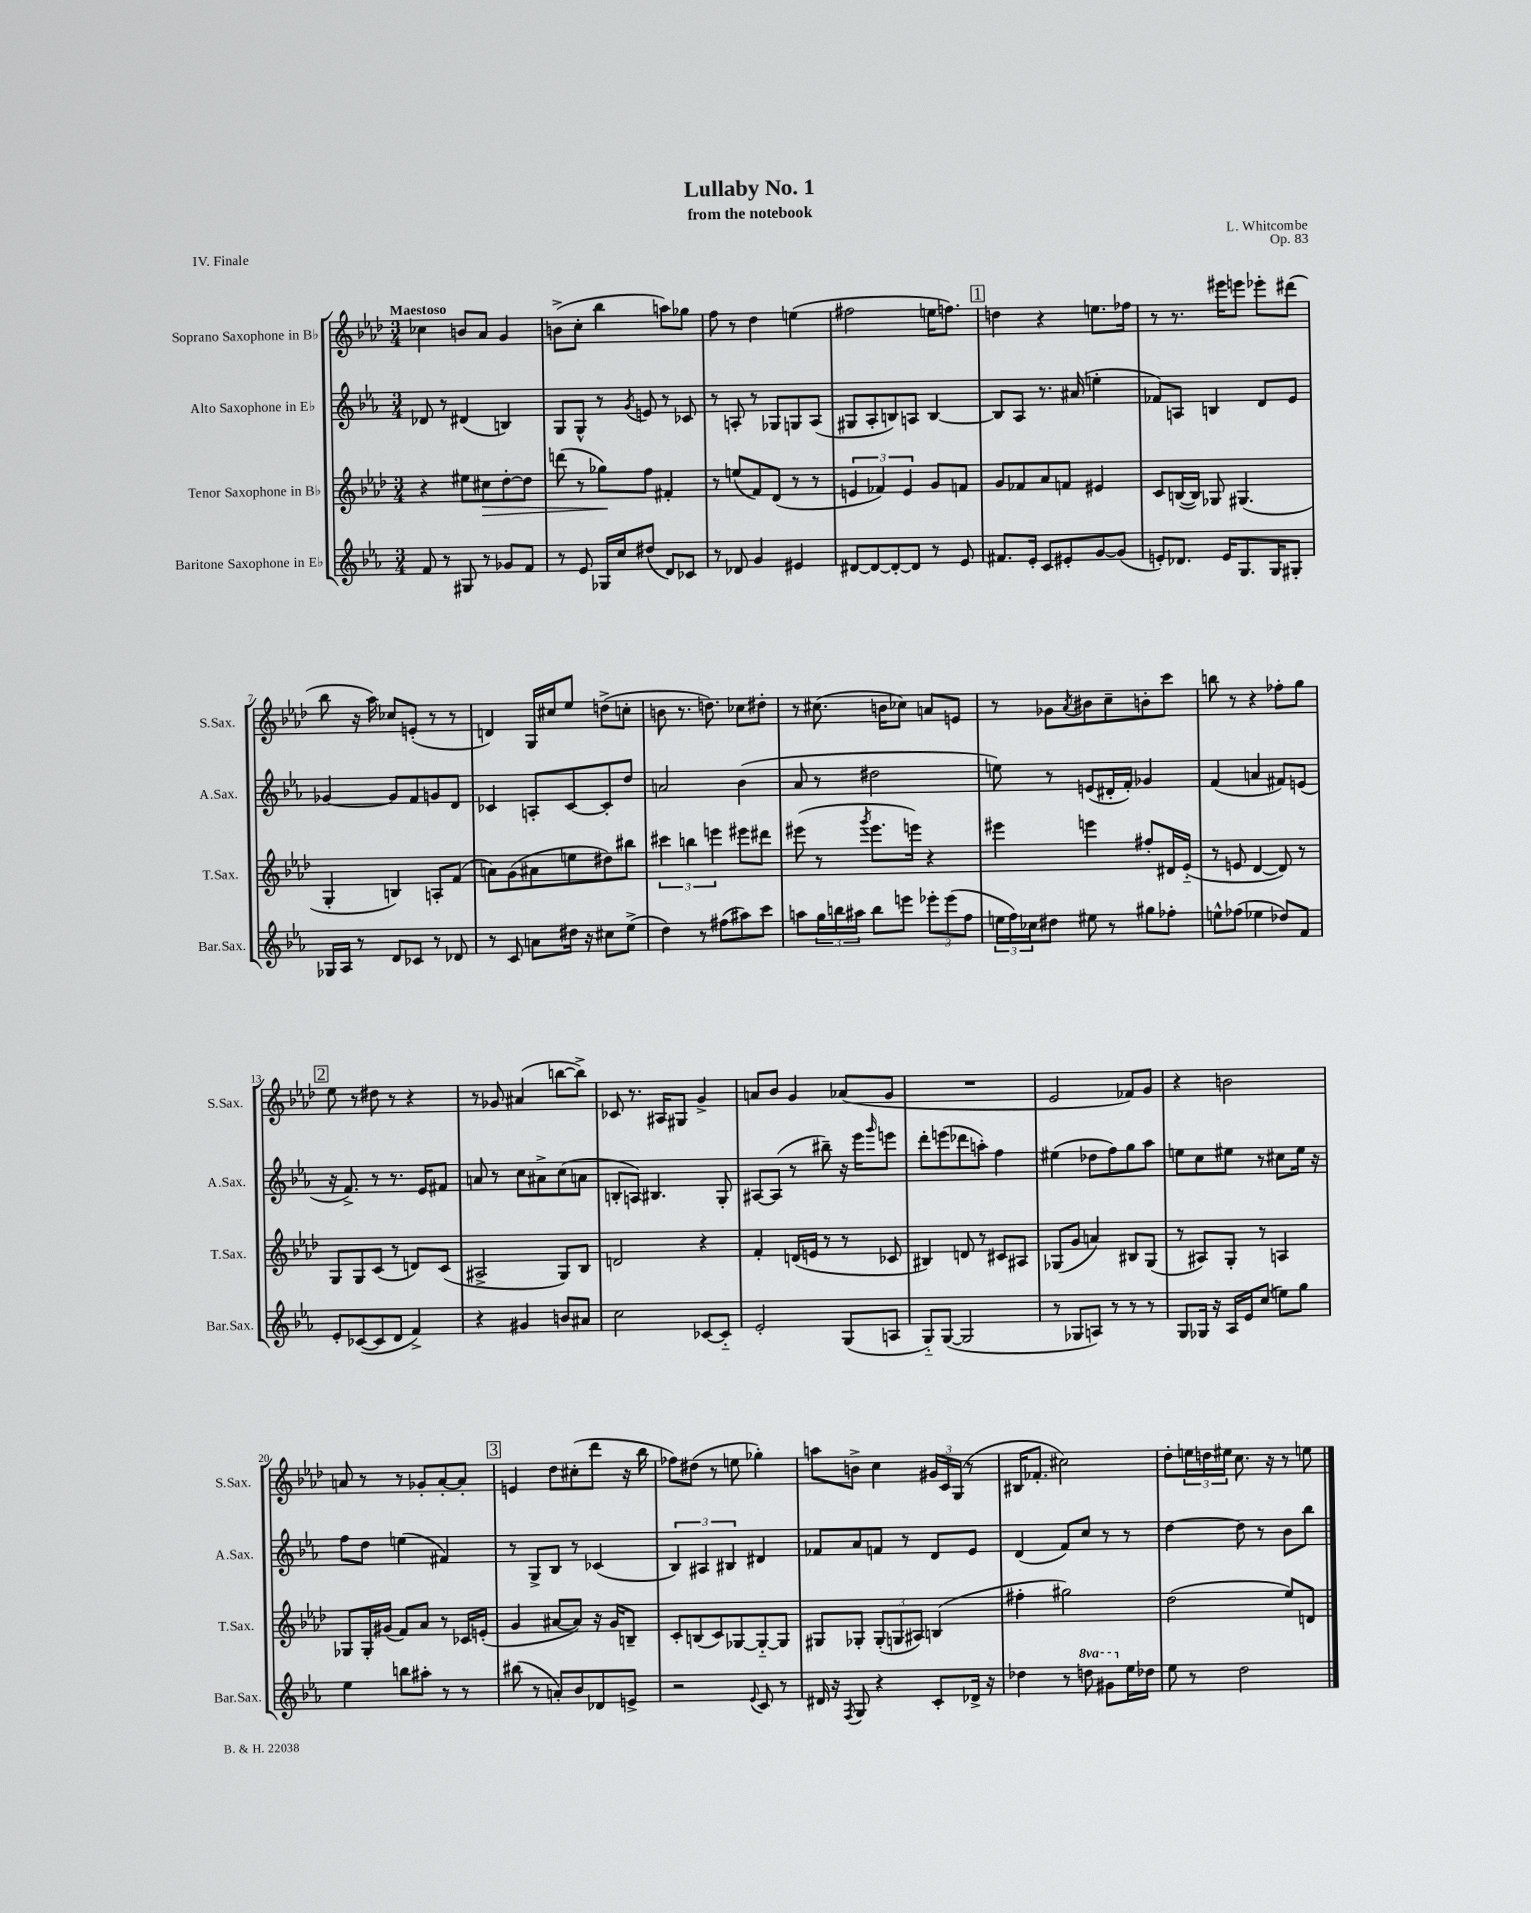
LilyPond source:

\header { title = "Lullaby No. 1" composer = "L. Whitcombe" subtitle = "from the notebook" opus = "Op. 83" piece = "IV. Finale" }
<<
\new StaffGroup <<
\new Staff = "s0" \with { instrumentName = "Soprano Saxophone in Bb" shortInstrumentName = "S.Sax." } {
    \clef treble \key aes \major \numericTimeSignature \time 3/4 \tempo "Maestoso"
    ces''4 b'8 aes'8 g'4 |
    b'8->( c''8-. bes''4 a''8) ges''8 |
    f''8 r8 des''4 e''4( |
    fis''2 e''16 f''8.) |
    \mark \markup { \box "1" } d''4 r4 e''8. fes''16 |
    r8 r8. eis'''16 e'''8 ees'''8-. dis'''8( |
    bes''8 r16 aes''16) ces''8 e'8-.( r8 r8 |
    d'4) g16 cis''16 ees''8 d''8->( c''8-. |
    b'8 r8. d''8.) ces''8 dis''8-. |
    r8 cis''8.( b'16 ces''8) a'8 e'8 |
    r8 ges'8 \acciaccatura { aes'8 } bis'8 c''8-- b'8-. c'''8 |
    b''8 r8 r4 fes''8-. g''8 |
    \mark \markup { \box "2" } ees''8 r8 dis''8 r8 r4 |
    r8 ges'8 ais'4( b''8~ b''8->) |
    ces'8 r8. ais16 gis8 g'4-> |
    a'8 bes'8 g'4 aes'8( g'8 |
    R2. |
    ees'2 fes'8) g'8 |
    r4 b'2 |
    a'8 r8 r8 ges'8-. a'8~-. a'8-. |
    \mark \markup { \box "3" } e'4 des''8 cis''8-.( des'''8 r16 bes''16 |
    fes''8) dis''8( r8 e''8 ges''4-.) |
    a''8 b'8-> c''4 \tuplet 3/2 { gis'16 c'16 g16( } r8 |
    bis16 fes'8.-. cis''2) |
    des''8-. \tuplet 3/2 { e''16 d''16 eis''16 } c''8. r16 r8 e''8 \bar "|." |
}
\new Staff = "s1" \with { instrumentName = "Alto Saxophone in Eb" shortInstrumentName = "A.Sax." } {
    \clef treble \key ees \major \numericTimeSignature \time 3/4
    des'8 r8 dis'4( b4) |
    g8 g8-^ r8 \acciaccatura { g'8 } e'8 r8 ces'8 |
    r8 a8-. r8 ges8 g8 a8( |
    gis8 aes8-. b8) a8 b4~ |
    \mark \markup { \box "1" } b8 aes8 r8. ais'16( e''4-. |
    fes'8) a8 b4 d'8 ees'8 |
    ges'4~ ges'8 f'8 g'8 d'8 |
    ces'4 a8-. ces'8~ ces'8-. d''8 |
    a'2 bes'4( |
    aes'8 r8 dis''2 |
    e''8) r8 e'8( dis'16-. f'16-.) ges'4 |
    f'4( a'4 fis'8) e'8( |
    \mark \markup { \box "2" } r16 f'8.->) r8 r8. ees'16 fis'8 |
    a'8 r8 c''8 ais'8-> c''8( a'8 |
    b8-. a8) bis4. g8-. |
    ais8~ ais8( r8 bis''8--) r16 ees'''16 \grace { g'''16 } e'''8 |
    d'''8-. e'''8( des'''8 a''8-.) f''4 |
    eis''4( des''8 f''8) g''8 aes''8 |
    e''8 c''8 eis''8 r8 cis''8 eis''16 r16 |
    f''8 d''8 e''4( fis'4) |
    \mark \markup { \box "3" } r8 g8-> bes8 r8 ces'4( |
    \tuplet 3/2 { bes4) ais4 bis4 } dis'4 |
    fes'8 aes'8 f'8 r8 d'8 ees'8 |
    d'4( f'8) c''8 r8 r8 |
    d''4~ d''8 r8 bes'8 bes''8 \bar "|." |
}
\new Staff = "s2" \with { instrumentName = "Tenor Saxophone in Bb" shortInstrumentName = "T.Sax." } {
    \clef treble \key aes \major \numericTimeSignature \time 3/4
    r4 eis''8 cis''8\> des''8~-. des''8 |
    d'''8( r8 ges''8\!) f''8 fis'4-. |
    r8 e''8( f'8) des'8( r8 r8 |
    \tuplet 3/2 { e'4 fes'4) e'4 } g'8 f'8 |
    \mark \markup { \box "1" } g'8 fes'8 aes'8 f'8 eis'4 |
    c'8 b16~( b16) ges8 gis4.( |
    g4-. b4) a8-. f'8( |
    a'8) g'8( ais'8 e''8 dis''8) bis''8 |
    \tuplet 3/2 { cis'''4 b''4 e'''4 } eis'''8 dis'''8 |
    eis'''8( r8 \acciaccatura { g'''8 } eis'''8. e'''16) r4 |
    eis'''4 e'''4 fis''8-. dis'16 ees'16-_( |
    r8 e'8 des'4~ des'8) r8 |
    \mark \markup { \box "2" } g8 g8 c'8( r8 d'8) c'8( |
    ais2-> g8) bes8 |
    d'2 r4 |
    f'4-. d'16( e'16 r8 r8 ces'8 |
    bis4) d'8 r8 cis'8 ais8 |
    ges8( g'8 a'4) bis8 ges8( |
    r8 ais8) g8-. r8 a4 |
    ges8 ges16-. gis'16( f'8) aes'8 r8 ces'16 e'16-.( |
    \mark \markup { \box "3" } g'4 ais'8~ ais'8) r16 g'16 b8-- |
    c'8-. b8( c'8) ges8~ ges8~-_ ges8 |
    gis8 ges8-. \tuplet 3/2 { ges8-.( g8 ais8) } b4( |
    fis''4-. gis''2) |
    des''2( ees''8) d'8 \bar "|." |
}
\new Staff = "s3" \with { instrumentName = "Baritone Saxophone in Eb" shortInstrumentName = "Bar.Sax." } {
    \clef treble \key ees \major \numericTimeSignature \time 3/4 \set Staff.ottavationMarkups = #ottavation-simple-ordinals
    f'8 r8 gis8 r8 ges'8 f'8 |
    r8 ees'8 ges16 c''16 dis''8( d'8) ces'8 |
    r8 des'8 g'4 eis'4 |
    dis'8~ dis'8~ dis'8~-. dis'8 r8 ees'8 |
    \mark \markup { \box "1" } fis'8. ees'16-. c'8 eis'8-. g'8~ g'8( |
    e'8-.) des'8. e'16 g8. g16 gis8-. |
    ges16 aes16 r8 d'8 ces'8 r8 des'8 |
    r8 c'8 a'8 dis''16 r16 cis''8 ees''8->( |
    d''4) r8 fis''8( ais''8) c'''8 |
    a''8 \tuplet 3/2 { g''16 b''16 ais''16 } b''8 e'''8 \tuplet 3/2 { ees'''8-. ees'''8( f''8 } |
    \tuplet 3/2 { e''16 f''16) ces''16 } dis''8 eis''8 r8 gis''8 fes''8-. |
    e''8-^ fes''8( ees''4 des''8) f'8 |
    \mark \markup { \box "2" } ees'8-. ces'8~( ces'8 d'8 f'4->) |
    r4 gis'4 b'8 ais'8 |
    c''2 ces'8~ ces'8-_ |
    ees'2-. g8( a8 |
    g8-_) g8~( g2 |
    r8 ges8 a8) r8 r8 r8 |
    g8 ges16 r16 aes16 ees'16 c''8( e''8) g''8 |
    ees''4 b''8 ais''8-. r8 r8 |
    \mark \markup { \box "3" } bis''8( r8 a'8-.) bes'8 des'8 e'8-> |
    r2 \appoggiatura { ees'8 } c'8 r8 |
    dis'16 r16 \acciaccatura { f8 } g8 r4 c'8-. des'16-> r16 |
    des''4 r8 \ottava #1 d'''!8 gis''8 \ottava #0 ees''16 des''!16 |
    ees''8 r8 d''2 \bar "|." |
}
>>
>>
